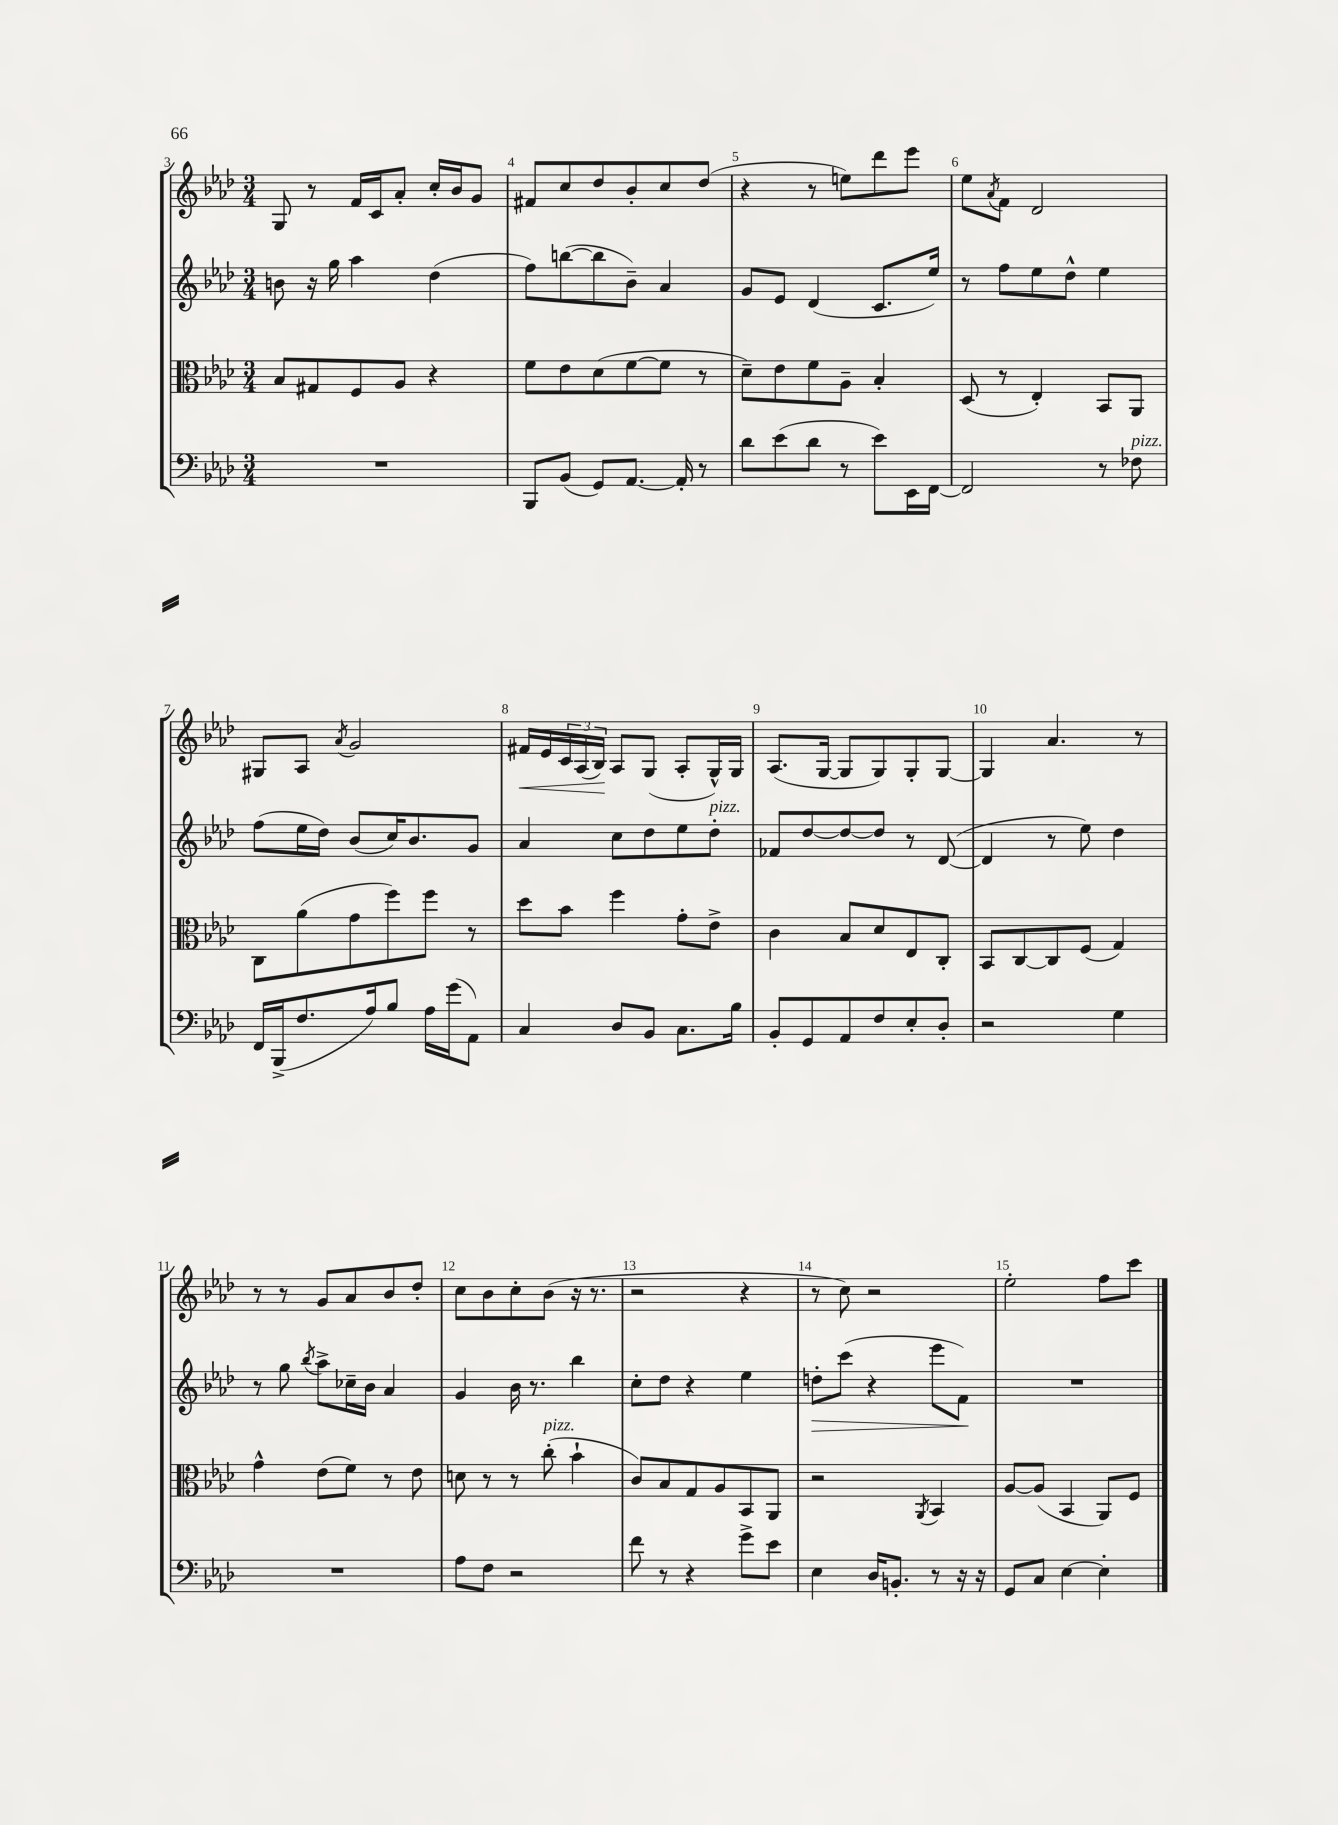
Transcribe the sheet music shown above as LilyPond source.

<<
\new StaffGroup <<
\new Staff = "s0" {
    \clef treble \key aes \major \numericTimeSignature \time 3/4
    g8 r8 f'16 c'16 aes'8-. c''16-. bes'16 g'8 |
    fis'8 c''8 des''8 bes'8-. c''8 des''8( |
    r4 r8 e''8) des'''8 ees'''8 |
    ees''8 \acciaccatura { aes'8 } f'8 des'2 |
    gis8 aes8 \acciaccatura { aes'8 } g'2 |
    fis'16\< ees'16 \tuplet 3/2 { c'16 aes16( bes16\!) } aes8 g8( aes8-. g16-^) g16 |
    aes8.( g16~ g8 g8) g8-. g8~ |
    g4 aes'4. r8 |
    r8 r8 g'8 aes'8 bes'8 des''8-. |
    c''8 bes'8 c''8-. bes'8( r16 r8. |
    r2 r4 |
    r8 c''8) r2 |
    ees''2-. f''8 c'''8 \bar "|." |
}
\new Staff = "s1" {
    \clef treble \key aes \major \numericTimeSignature \time 3/4
    b'8 r16 g''16 aes''4 des''4( |
    f''8) b''8~( b''8 bes'8--) aes'4 |
    g'8 ees'8 des'4( c'8. ees''16) |
    r8 f''8 ees''8 des''8-^ ees''4 |
    f''8( ees''16 des''16) bes'8( c''16) bes'8. g'8 |
    aes'4 c''8 des''8 ees''8 des''8-.^\markup { \italic "pizz." } |
    fes'8 des''8~ des''8~ des''8 r8 des'8~( |
    des'4 r8 ees''8) des''4 |
    r8 g''8 \acciaccatura { bes''8 } aes''8-> ces''16-- bes'16 aes'4 |
    g'4 bes'16 r8. bes''4 |
    c''8-. des''8 r4 ees''4 |
    d''8-.\> c'''8( r4 ees'''8 f'8\!) |
    R2. \bar "|." |
}
\new Staff = "s2" {
    \clef alto \key aes \major \numericTimeSignature \time 3/4
    bes8 gis8 f8 aes8 r4 |
    f'8 ees'8 des'8( f'8~ f'8 r8 |
    des'8--) ees'8 f'8 aes8-- bes4-. |
    des8( r8 ees4-.) bes,8 aes,8 |
    c8 aes'8( g'8 f''8) f''8 r8 |
    des''8 bes'8 f''4 g'8-. ees'8-> |
    c'4 bes8 des'8 ees8 c8-. |
    bes,8 c8~ c8 f8( g4) |
    g'4-^ ees'8( f'8) r8 ees'8 |
    d'8 r8 r8 c''8-.^\markup { \italic "pizz." }( bes'4-! |
    c'8) bes8 g8 aes8 bes,8 aes,8 |
    r2 \acciaccatura { aes,8 } bes,4 |
    aes8~ aes8( bes,4 aes,8) f8 \bar "|." |
}
\new Staff = "s3" {
    \clef bass \key aes \major \numericTimeSignature \time 3/4
    R2. |
    bes,,8 bes,8( g,8) aes,8.~ aes,16-. r8 |
    des'8 ees'8( des'8 r8 ees'8) ees,16 f,16~ |
    f,2 r8 fes8^\markup { \italic "pizz." } |
    f,16 bes,,16->( f8. aes16) bes8 aes16 g'16( aes,8) |
    c4 des8 bes,8 c8. bes16 |
    bes,8-. g,8 aes,8 f8 ees8-. des8-. |
    r2 g4 |
    R2. |
    aes8 f8 r2 |
    f'8 r8 r4 g'8-> ees'8 |
    ees4 des16 b,8.-. r8 r16 r16 |
    g,8 c8 ees4~ ees4-. \bar "|." |
}
>>
>>
\layout { \context { \Score currentBarNumber = #3 \override BarNumber.break-visibility = ##(#f #t #t) barNumberVisibility = #all-bar-numbers-visible } }
